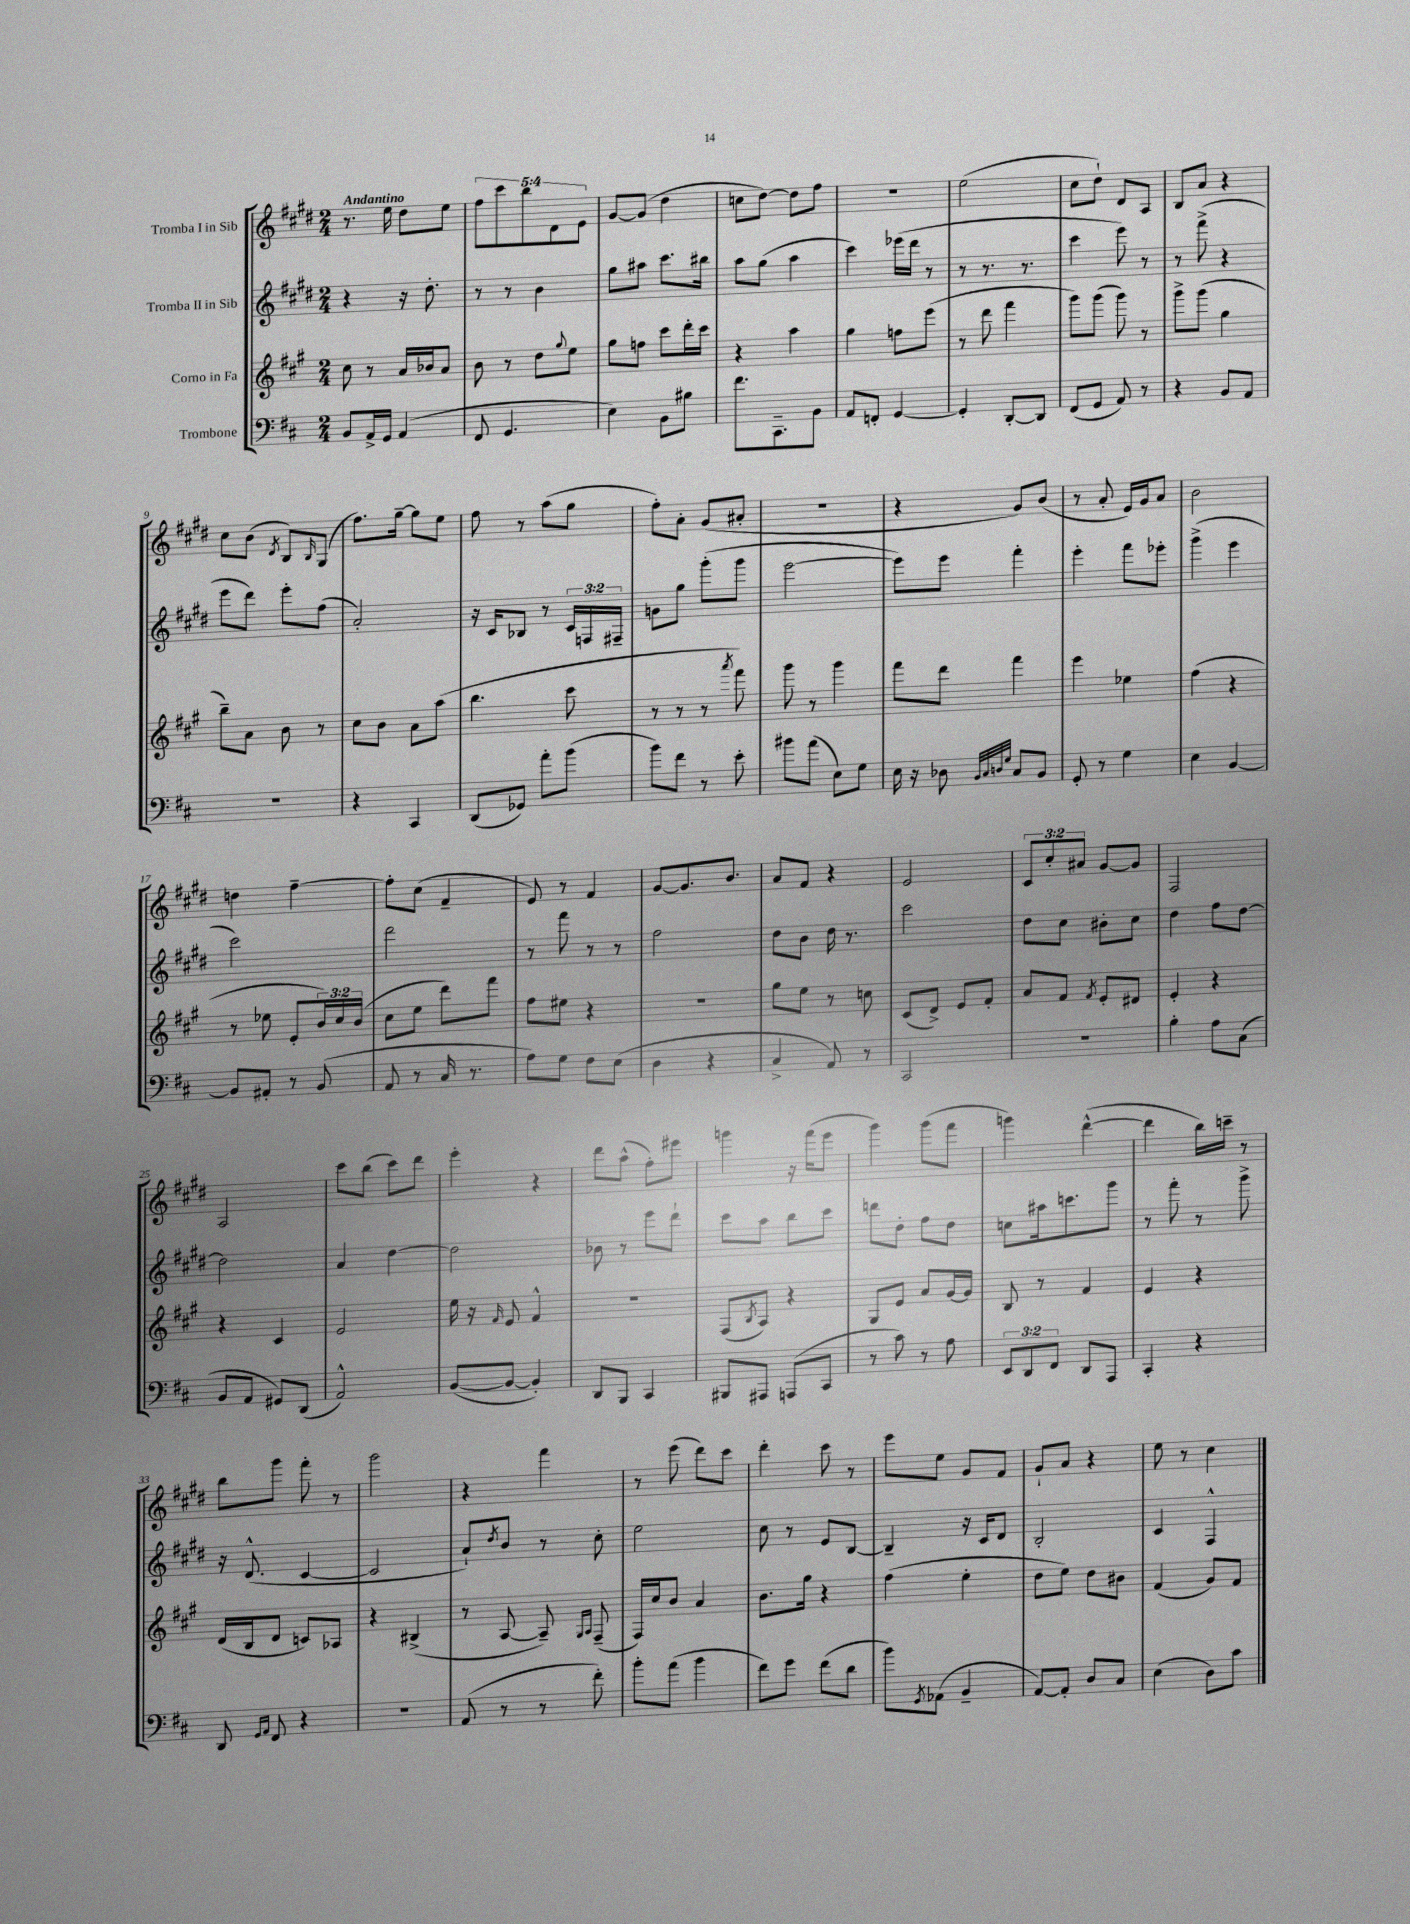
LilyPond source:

<<
\new StaffGroup <<
\new Staff = "s0" \with { instrumentName = "Tromba I in Sib" } {
    \clef treble \key e \major \numericTimeSignature \time 2/4 \override Staff.TupletNumber.text = #tuplet-number::calc-fraction-text \tempo "Andantino"
    r8. e''16 dis''8 e''8 |
    \tuplet 5/4 { fis''8 cis'''8 b''8 dis'8 e'8 } |
    gis'8~ gis'8( dis''4 |
    c''8 dis''8~) dis''8 fis''8 |
    R2 |
    e''2( |
    cis''8 dis''8-!) dis'8 a8 |
    b8 a'8 r4 |
    cis''8 b'8( \acciaccatura { dis'8 } b8) \grace { b16 } gis8( |
    fis''8.) gis''16~-- gis''8 e''8 |
    fis''8 r8 a''8( gis''8 |
    fis''8-.) a'8-. gis'8( ais'8-. |
    r2 |
    r4 gis'8) b'8( |
    r8 a'8-. e'16) gis'16 a'8 |
    b'2 |
    d''4 fis''4~-- |
    fis''8-. cis''8( fis'4-- |
    e'8) r8 fis'4 |
    gis'8~ gis'8. b'8. |
    a'8 fis'8 r4 |
    e'2 |
    \tuplet 3/2 { cis'8 cis''8-. ais'8 } gis'8~ gis'8 |
    fis2 |
    a2 |
    cis'''8 b''8( cis'''8) dis'''8 |
    e'''4-. r4 |
    dis'''8 a''8-^( fis''8-.) eis'''8 |
    g'''4 r16 fis'''16( e'''8 |
    gis'''4) gis'''8( fis'''8 |
    g'''4) dis'''4~-^( |
    dis'''4 b''16) c'''16-- r8 |
    b''8 gis'''8 fis'''8-. r8 |
    gis'''2 |
    r4 fis'''4 |
    r8 e'''8( dis'''8) cis'''8 |
    dis'''4-. cis'''8 r8 |
    e'''8 e''8 gis'8 fis'8 |
    gis'8-! a'8 r4 |
    e''8 r8 cis''4 \bar "|." |
}
\new Staff = "s1" \with { instrumentName = "Tromba II in Sib" } {
    \clef treble \key e \major \numericTimeSignature \time 2/4 \override Staff.TupletNumber.text = #tuplet-number::calc-fraction-text
    r4 r16 dis''8.-. |
    r8 r8 b'4 |
    gis''8 ais''8 cis'''8. bis''16 |
    a''8 gis''8( a''4 |
    cis'''4) ees'''16( dis'''16 r8 |
    r8 r8. r8. |
    cis'''4 e'''8) r8 |
    r8 fis'''8->( r4 |
    e'''8 dis'''8) e'''8-. fis''8( |
    a'2-.) |
    r16 cis'16 bes8 r8 \tuplet 3/2 { cis'16 f16 fis16-- } |
    g'8 gis''8 gis'''8-.( gis'''8 |
    e'''2~ |
    e'''8) e'''8 fis'''4-. |
    e'''4-. fis'''8 ees'''8-. |
    gis'''4->( e'''4 |
    cis'''2) |
    dis'''2 |
    r8 fis'''8 r8 r8 |
    fis''2 |
    dis''8 b'8 dis''16 r8. |
    cis'''2 |
    dis''8 cis''8 bis'8-. cis''8 |
    dis''4 fis''8 dis''8~ |
    dis''2 |
    a'4 dis''4~ |
    dis''2 |
    bes'8 r8 e'''8 dis'''8-! |
    cis'''8 a''8 b''8 cis'''8 |
    d'''8 dis''8-. fis''8 dis''8 |
    c''8 ais''16 c'''8. gis'''8 |
    r8 fis'''8-. r8 gis'''8-> |
    r16 dis'8.-^( cis'4~ |
    cis'2 |
    a'8-!) \acciaccatura { dis''8 } b'8 r8 cis''8-. |
    e''2 |
    cis''8 r8 e'8 b8~ |
    b4-- r16 cis'16 dis'8 |
    b2-. |
    cis'4 fis4-^ \bar "|." |
}
\new Staff = "s2" \with { instrumentName = "Corno in Fa" } {
    \clef treble \key a \major \numericTimeSignature \time 2/4 \override Staff.TupletNumber.text = #tuplet-number::calc-fraction-text
    cis''8 r8 a'16 bes'16 a'8 |
    b'8 r8 d''8 \appoggiatura { gis''8 } e''8 |
    gis''8 f''8 cis'''8 d'''16-. cis'''16 |
    r4 a''4 |
    gis''4 f''8 e'''8( |
    r8 d'''8 fis'''4 |
    gis'''8) gis'''8( gis'''8) r8 |
    gis'''8-> gis'''8( gis''4 |
    b''8--) a'8 b'8 r8 |
    cis''8 b'8 a'8 a''8( |
    b''4. cis'''8 |
    r8 r8 r8 \acciaccatura { a'''8 } fis'''8) |
    gis'''8 r8 gis'''4 |
    fis'''8 d'''8 fis'''4 |
    e'''4 ees''4 |
    fis''4( r4 |
    r8 ees''8 e'8-. \tuplet 3/2 { b'16) cis''16 b'16( } |
    cis''8 e''8 d'''8) fis'''8 |
    fis''8 eis''8 r4 |
    R2 |
    gis''8 e''8 r8 c''8 |
    cis'8( d'8->) e'8 fis'8-. |
    a'8 fis'8 \acciaccatura { fis'8 } e'8-. dis'8 |
    e'4-. r4 |
    r4 cis'4 |
    e'2 |
    e''16 r16 \grace { fis'16 } e'8 fis'4-^ |
    R2 |
    fis8( \acciaccatura { b8 } a8) r4 |
    gis8 e'8 a'8 gis'16~ gis'16 |
    b8 r8 fis'4 |
    e'4 r4 |
    d'16( b16 d'8 c'8) aes8 |
    r4 bis4->( |
    r8 a8~ a8--) \grace { gis16 a16 } fis8--( |
    fis16) cis''16 b'8 a'4 |
    b'8. gis''16 r4 |
    fis''4( e''4-. |
    d''8 e''8) d''8 bis'8 |
    fis'4( gis'8) fis'8 \bar "|." |
}
\new Staff = "s3" \with { instrumentName = "Trombone" } {
    \clef bass \key d \major \numericTimeSignature \time 2/4 \override Staff.TupletNumber.text = #tuplet-number::calc-fraction-text
    b,8 a,16-> g,16 a,4( |
    fis,8 g,4. |
    e4) b,8 bis8 |
    fis'8. cis,8.-- b,8 |
    a,8 f,8-. g,4~ |
    g,4-. d,8~-. d,8 |
    fis,8( g,8 a,8) r8 |
    r4 b,8 a,8 |
    r2 |
    r4 cis,4 |
    d,8( ges,8) a'8-. b'8( |
    b'8) fis'8 r8 e'8-. |
    bis'8 a'8( e8) g8 |
    e16 r16 des8 \grace { b,32 cis32 d32 g32 } cis8 b,8 |
    g,8-. r8 g4 |
    e4 b,4~ |
    b,8 ais,8-. r8 b,8( |
    a,8 r8 cis16 r8. |
    a8) g8 fis8 e8( |
    d4 r4 |
    cis4-> a,8) r8 |
    cis,2 |
    R2 |
    b4-. a8 cis8( |
    b,8 a,8 gis,8) d,8( |
    a,2-^) |
    b,8~( b,8~ b,4-.) |
    d,8 b,,8 cis,4 |
    bis,,8 ais,,8 a,,8( cis,8 |
    r8 cis'8) r8 a8 |
    \tuplet 3/2 { e,8 d,8 fis,8 } d,8 a,,8 |
    cis,4-. r4 |
    d,8 \grace { g,16 a,16 } fis,8 r4 |
    r2 |
    a,8( r8 r8 fis'8-.) |
    b'8-. a'8( b'4 |
    fis'8) g'8 fis'8( d'8 |
    b'8) \acciaccatura { g,8 } aes,8( b,4-- |
    a,8~) a,8-. d8 cis8 |
    e4( d8) cis'8 \bar "|." |
}
>>
>>
